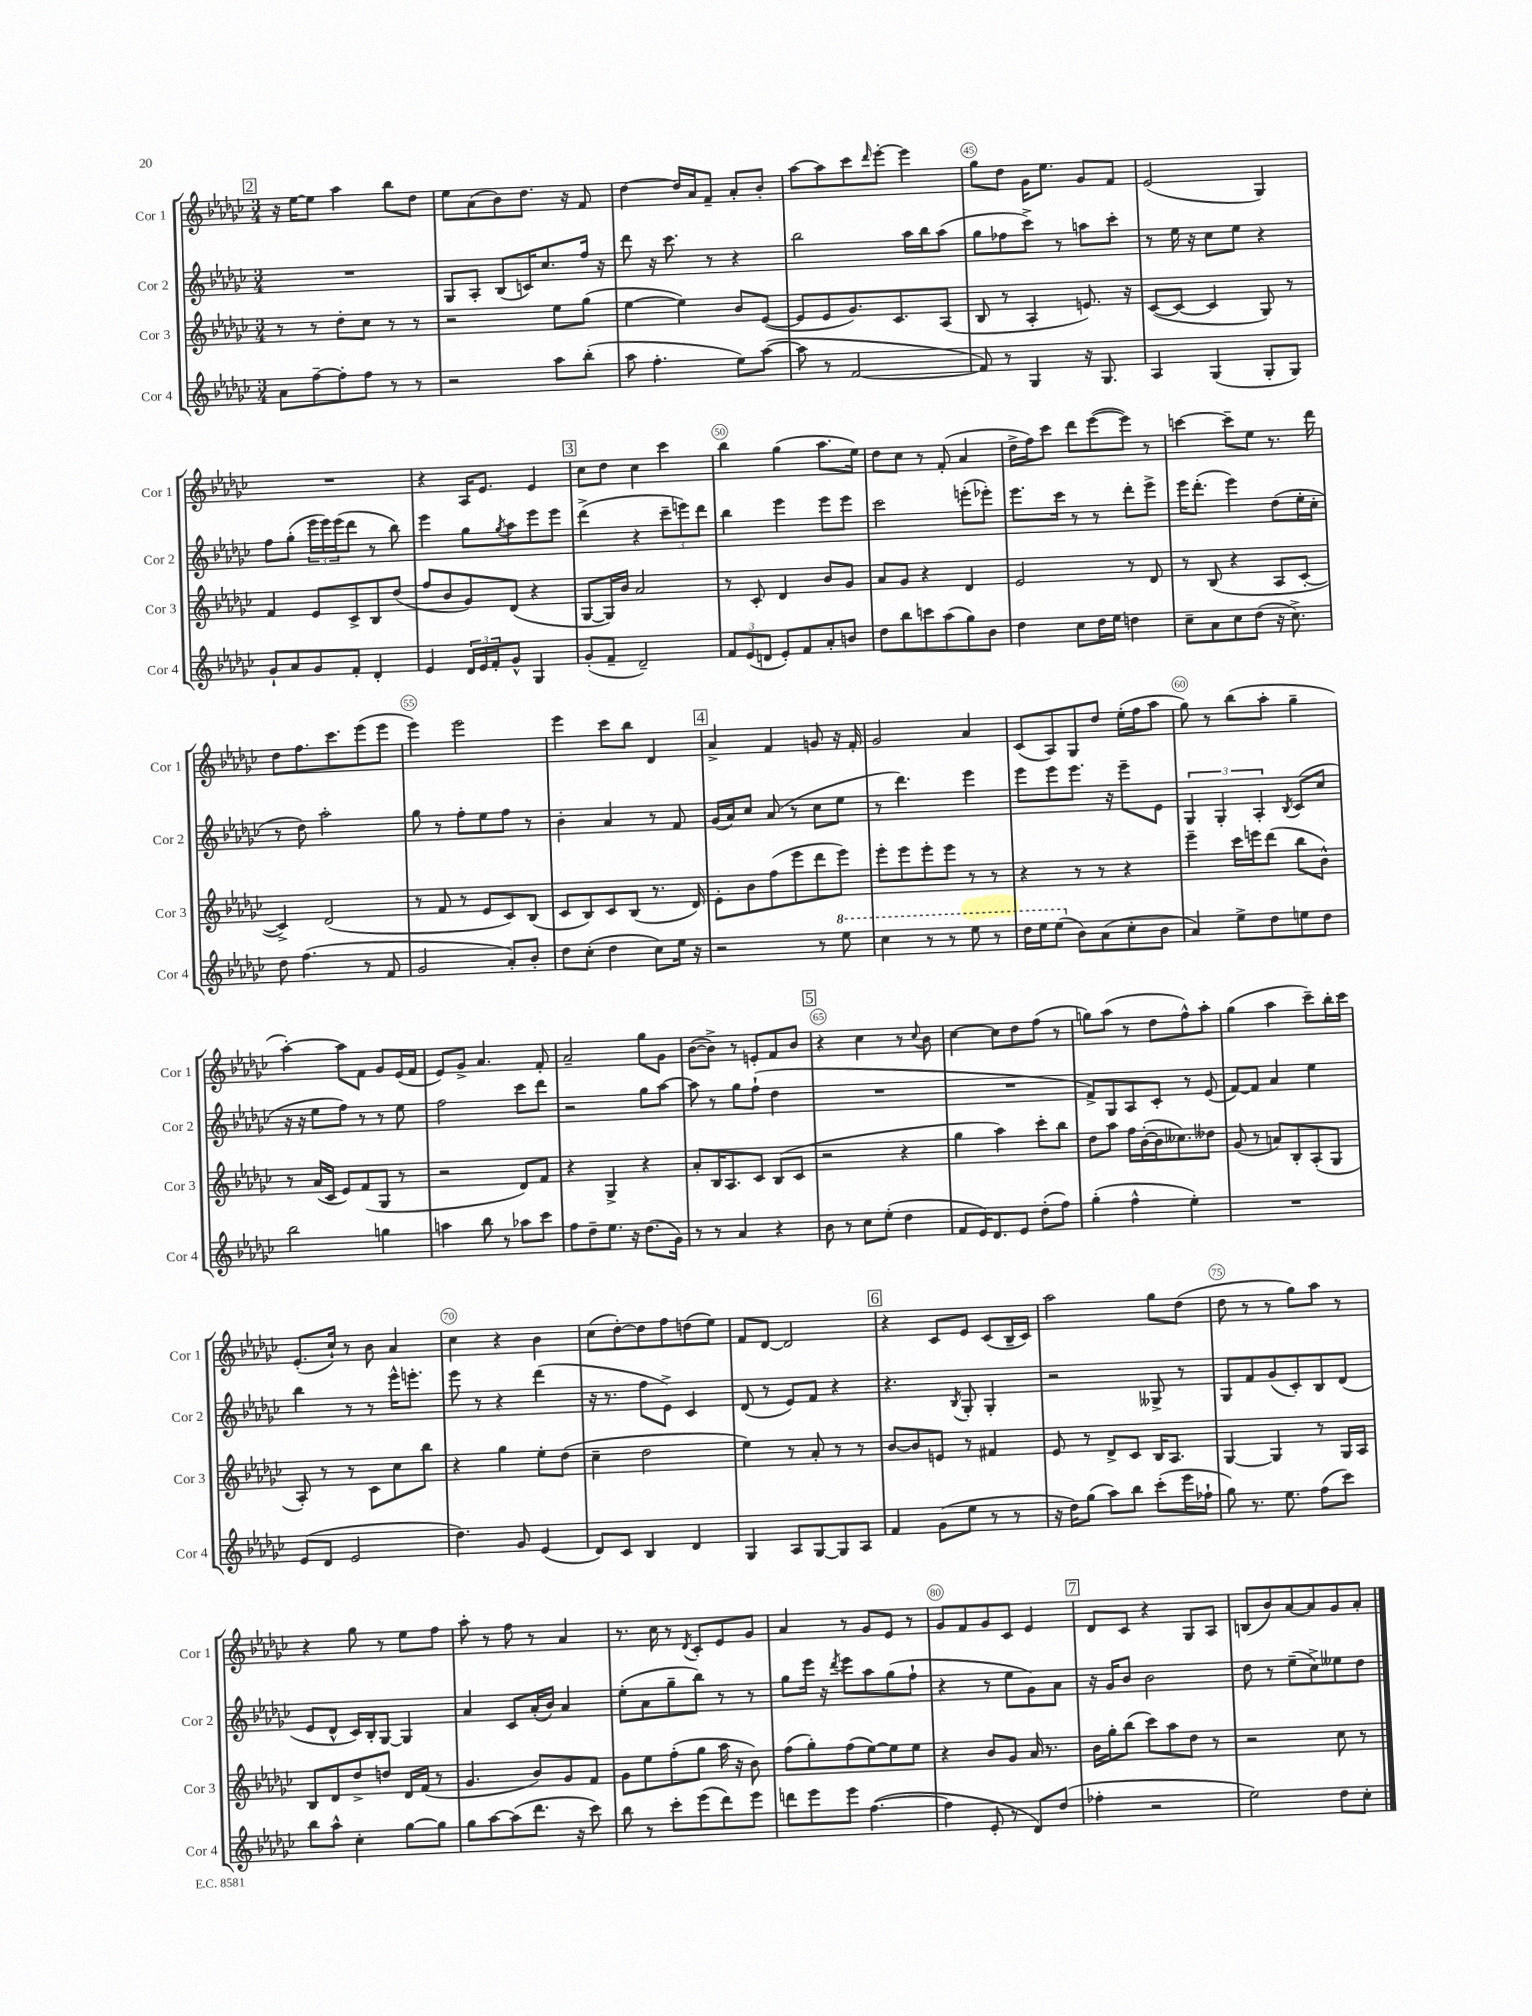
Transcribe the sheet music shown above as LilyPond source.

<<
\new StaffGroup <<
\new Staff = "s0" \with { instrumentName = "Cor 1" shortInstrumentName = "Cor 1" } {
    \clef treble \key ges \major \numericTimeSignature \time 3/4
    \mark \markup { \box "2" } r16 ees''16~ ees''8 aes''4 bes''8 des''8 |
    ees''8 aes'8( bes'8) des''8. r16 f'8 |
    des''4~ des''16 aes'16 f'8-- aes'8-. bes'8-. |
    aes''8~ aes''8 ces'''8 \grace { des'''16 } ees'''8~-. ees'''4 |
    ges''8 des''8 ges'16 ees''8. ges'8 f'8 |
    ees'2( ges4) |
    R2. |
    r4 aes16 ees'8. ees'4 |
    \mark \markup { \box "3" } ces''8 des''8 ces''4 ces'''4 |
    bes''4 ges''4( aes''8. ees''16) |
    des''8 ces''8 r8 f'8-.( aes'4 |
    des''16-> f''16) ces'''8 des'''8 ees'''8~( ees'''8) r8 |
    c'''4~ c'''8-- ees''8 r8. des'''16 |
    des''8 f''8. ces'''8. ees'''8( ees'''8 |
    ees'''4) ees'''2 |
    ees'''4 ces'''8 bes''8 des'4 |
    \mark \markup { \box "4" } aes'4-> f'4 g'8 r16 f'16-. |
    ges'2 aes'4 |
    ces'8( aes8) ges8 des''8 ees''16-.( f''16 aes''8 |
    ges''8) r8 bes''8( aes''8-. ges''4-- |
    aes''4~-.) aes''8 f'8 ges'8 ees'16( f'16 |
    ees'8) ges'8-> aes'4. f'8-. |
    aes'2-- ges''8 ges'8 |
    bes'8~( bes'8->) r8 e'8-. f'8 bes'8 |
    \mark \markup { \box "5" } r4 ces''4 r8 \appoggiatura { ces''8 } bes'8 |
    ces''4~ ces''8 des''8 f''8( r8 |
    g''8) aes''8( r8 des''8 f''8-^) aes''8-. |
    ges''4( aes''4 ces'''8--) bes''16-. ces'''16 |
    ees'8.-.( ces''16-!) r8 bes'8 aes'4 |
    ces''4 r4 bes'4 |
    ces''8( des''8~-.) des''8 f''8 d''8( ees''8) |
    f'8 des'8~ des'2 |
    \mark \markup { \box "6" } r4 ces'8 ees'8 ces'8( bes16-- ces'16) |
    aes''2 ges''8 des''8( |
    des''8 r8 r8 ges''8) aes''8 r8 |
    r4 ges''8 r8 ees''8 f''8 |
    aes''8-. r8 f''8 r8 aes'4 |
    r8. ces''16 r8 \acciaccatura { des'8 } ces'8-. ees'8 ges'8 |
    aes'4 r8 ges'8 ees'8 r8 |
    ges'8 f'8 ges'8 ces'8 ees'4 |
    \mark \markup { \box "7" } des'8 ces'8 r4 ges8 aes8 |
    b8( bes'8) aes'8~ aes'8 ges'8 aes'8-. \bar "|." |
}
\new Staff = "s1" \with { instrumentName = "Cor 2" shortInstrumentName = "Cor 2" } {
    \clef treble \key ges \major \numericTimeSignature \time 3/4
    \mark \markup { \box "2" } R2. |
    ges8 aes8-. bes8( c'16) ces''8. f''16 r16 |
    des'''8 r16 ces'''8. r8 r4 |
    bes''2 aes''16 bes''16 aes''8( |
    ges''8 fes''8 ces'''8->) r8 a''8 ces'''8-. |
    r8 ees''16 r16 ces''8 ees''8 r4 |
    f''8 ges''8-.( \tuplet 3/2 { ees'''16 ees'''16) ees'''16( } des'''8 r8 bes''8) |
    ees'''4 ges''8 \acciaccatura { ges''8 } aes''8 ees'''8 ees'''8 |
    \mark \markup { \box "3" } des'''4->( r4 \tuplet 3/2 { ces'''8-- e'''8) des'''8 } |
    bes''4 ees'''4 ees'''8 ees'''8 |
    ces'''2 e'''8-.( ees'''8-.) |
    ees'''8. ces'''16 r8 r8 des'''8-. ees'''8-> |
    ees'''16 des'''8.-.( ees'''4) des''8( ees''16-. ces''16-. |
    r8 des''8) aes''2-. |
    ges''8 r8 f''8-. ees''8 f''8 r8 |
    bes'4-. aes'4 r8 f'8 |
    \mark \markup { \box "4" } ges'16( aes'16) ces''8 aes'8( r8 ces''8 ees''8 |
    r8 des'''4.) ees'''4 |
    ees'''8 ees'''8 ees'''8. r16 ees'''8-- ees'8 |
    \tuplet 3/2 { ges4 ges4-. aes4-. } \acciaccatura { bes8 } ces'8( ces''8 |
    r16 r16 ees''8 f''8) r8 r8 ees''8 |
    f''2 ces'''8 des'''8 |
    r2 ges''8 aes''8~ |
    aes''8 r8 ges''8 f''8-!( des''4 |
    \mark \markup { \box "5" } R2. |
    R2. |
    f'8->) ges8 aes8 ces'8-. r8 ees'8( |
    f'8~) f'8 aes'4 ees''4 |
    bes''4 r8 r8 ees'''16-^ e'''8.-. |
    ees'''8 r8 r4 des'''4( |
    r16 r8. f''8 ees'8->) ces'4 |
    des'8( r8 ees'8) f'8 r4 |
    \mark \markup { \box "6" } r4. \acciaccatura { bes8 } ges8-. ges4-. |
    r2 geses8-> r8 |
    ges8 f'8 ges'8( ces'8-.) bes8 des'8( |
    ees'8 des'8-^ ces'16) bes16-. ges8~ ges4 |
    aes'4 ces'8 aes'16-.( bes'16) aes'4 |
    ees''8-.( aes'8 ges''8-- bes''8) r8 r8 |
    ges''8 ees'''16 r16 \acciaccatura { des'''8 } ees'''8 aes''8 ges''8( f''8-! |
    r4 r8 ees''8 ges'8) aes'8 |
    \mark \markup { \box "7" } r16 ges'16 bes'8 bes'2 |
    des''8 r8 ees''8--( ces''8->) eeses''8 des''8 \bar "|." |
}
\new Staff = "s2" \with { instrumentName = "Cor 3" shortInstrumentName = "Cor 3" } {
    \clef treble \key ges \major \numericTimeSignature \time 3/4
    \mark \markup { \box "2" } r8 r8 des''8-. ces''8 r8 r8 |
    r2 ees''8 ges''8( |
    ees''4~ ees''4) bes'8 ees'8~( |
    ees'8 ees'8 ges'8.) ces'8. aes8( |
    bes8 r8 aes4-. e'8.) r16 |
    ces'8~( ces'8~ ces'4 ges8) r8 |
    f'4 ees'8 ces'8-> bes8 des''8( |
    f''8 bes'8 ges'8) des'8( r4 |
    \mark \markup { \box "3" } ges8~ ges16) bes'16 aes'2 |
    r8 ces'8-. des'4 bes'8 ges'8 |
    aes'8 ges'8 r4 des'4 |
    ees'2 r8 des'8 |
    r8 bes8( r4 aes8 ces'8~-. |
    ces'4->) des'2( |
    r8 f'8 r8 ees'8 ces'8) bes8( |
    ces'8 bes8) ces'8 bes8( r8. des'16) |
    \mark \markup { \box "4" } ees'8-. bes'8 f''8( ees'''8 des'''8 ees'''8) |
    ees'''8-. ees'''8 ees'''8-. ees'''8 r8 r8 |
    r4 r8 r8 r4 |
    ees'''4-- ces'''16 e'''16 des'''8( bes''8 bes'8-^) |
    r8 aes'16( ces'16 ees'8) f'8( ges8 r8 |
    r2 des'8) f'8 |
    r4 ges4-> r4 |
    aes'8-. bes16 aes8. ces'8 bes8( ces'8 |
    \mark \markup { \box "5" } r2 r4 |
    ges''4 aes''4) ces'''8-. bes''8 |
    des''8 aes''8 f''16 bes'16~-.( bes'16 ceses''8.) deses''8 |
    ges'8( r8 a'8) bes8-. aes8-.( ges8 |
    aes8-.) r8 r8 ces'8 ces''8 bes''8 |
    r4 ges''4 ees''8-. des''8( |
    ces''4-- des''2 |
    ees''4) r8 aes'8-. r8 r8 |
    \mark \markup { \box "6" } bes'8~ bes'8 e'8 r8 fis'4 |
    ees'8 r8 des'8-> ces'8 bes16 aes8. |
    ges4~ ges4 r8 ges16 aes16 |
    bes8 des'8 des''8-> d''8 des'16 f'16( r8 |
    ges'4. bes'8) ges'8 f'8 |
    ges'8 ees''8 f''8-.( ges''8 aes''16 r16 bes'8) |
    f''8( ges''8-.) f''8( ees''8~) ees''8 ees''8 |
    r4 bes'8 ges'8 aes'16 r8. |
    \mark \markup { \box "7" } bes'16 ges''16-. bes''8( ces'''8) aes''8 des''8 r8 |
    r2 ces''8 r8 \bar "|." |
}
\new Staff = "s3" \with { instrumentName = "Cor 4" shortInstrumentName = "Cor 4" } {
    \clef treble \key ges \major \numericTimeSignature \time 3/4
    \mark \markup { \box "2" } aes'8 f''8~-- f''8-. f''8 r8 r8 |
    r2 aes''8 bes''8-.( |
    aes''8 f''4.-. ees''8) aes''8~( |
    aes''8 r8 f'2~ |
    f'8) r8 ges4 r16 ges8. |
    aes4 ges4( ges8-. ges8) |
    ges'8-! aes'8 ges'8 f'8-. des'4-. |
    ees'4 \tuplet 3/2 { des'16 ees'16 f'16-. } ges'8-^ ges4 |
    \mark \markup { \box "3" } ges'8-.( f'8-- des'2--) |
    \tuplet 3/2 { f'8 ees'8( d'8 } ees'8-.) f'8 aes'8-. b'8 |
    des''8 bes''8 c'''8 aes''8( ges''8) bes'8 |
    des''4 ces''8 des''16 ees''16 d''4 |
    ces''8-- aes'8 ces''8 des''8( r16 ces''8.->) |
    des''8 f''4.( r8 f'8 |
    ges'2 aes'8-.) bes'8-. |
    des''8 ces''8-.( des''4 ces''8) ees''16 r16 |
    \mark \markup { \box "4" } r2 r8 \ottava #1 ees'''8 |
    ces'''4 r8 r8 ees'''8 r8 |
    des'''16 ees'''16 ees'''8( \ottava #0 bes'8) aes'8( ces''8-. bes'8 |
    aes'4) ees''8-> des''8 e''8 des''8 |
    bes''2 g''4 |
    a''4 bes''8 r8 aes''8 ces'''8 |
    f''8 des''8-- ees''8. r16 des''8.( ges'16) |
    r8 r8 aes'4 r4 |
    \mark \markup { \box "5" } bes'8 r8 ces''8 ees''8-.( des''4 |
    f'8 ees'16) des'8. ees'8 des''8-.( f''8) |
    ges''4-.( f''4-^ ees''4-.) |
    R2. |
    ees'8( des'8 ees'2 |
    des''4.) ges'8 ees'4( |
    des'8) ces'8 bes4 des'4 |
    ges4 aes8 ges8~ ges8 aes8 |
    \mark \markup { \box "6" } f'4 ges'8( ees''8 r8 r8 |
    r16 des''16) ges''8( aes''8) bes''8 ces'''8-.( ees'''16 fes''16-! |
    ges''8) r8. ees''8. f''8( ces'''8) |
    bes''8 aes''8-^ ces''4-. ges''8~ ges''8 |
    ges''8 aes''8~ aes''8( des'''8. r16 ces'''8) |
    bes''8 r8 ces'''8-. ees'''8( des'''8) ees'''8 |
    d'''8 ees'''8 ees'''8 f''4.~( |
    f''4 ees'8-. r8 des'8) des''8( |
    \mark \markup { \box "7" } fes''4-. r2 |
    ees''2) des''8 ces''8-. \bar "|." |
}
>>
>>
\layout { \context { \Score currentBarNumber = #41 \override BarNumber.break-visibility = ##(#f #t #t) barNumberVisibility = #(every-nth-bar-number-visible 5) \override BarNumber.stencil = #(make-stencil-circler 0.1 0.3 ly:text-interface::print) } }
